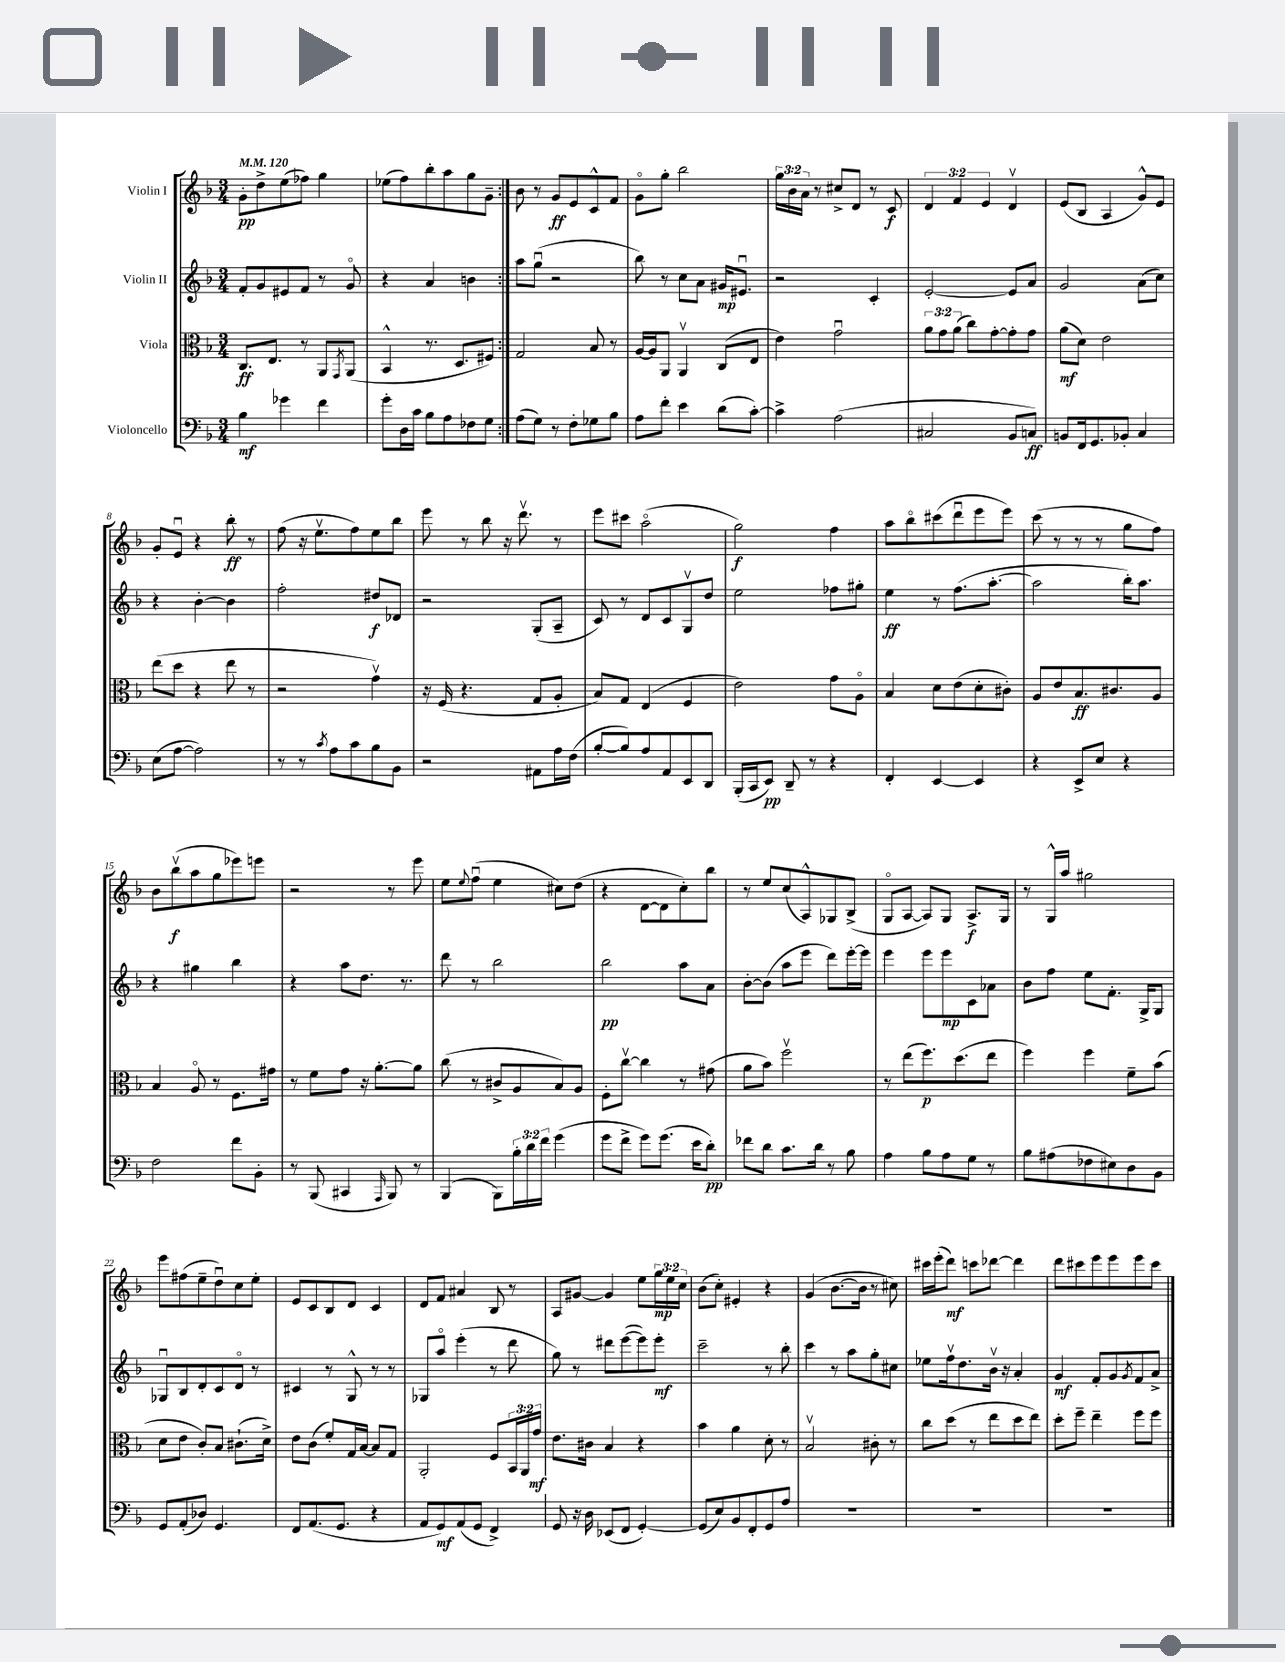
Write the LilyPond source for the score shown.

<<
\new StaffGroup <<
\new Staff = "s0" \with { instrumentName = "Violin I" } {
    \clef treble \key f \major \numericTimeSignature \time 3/4 \override Staff.TupletNumber.text = #tuplet-number::calc-fraction-text \tempo 4 = 120
    \repeat volta 2 { g'8-.\pp d''8-> e''8( fes''8) g''4 |
    ees''8( f''8) bes''8-. a''8 g''8 g'8-- | }
    bes'8 r8 g'8\ff e'8 c'8-^ f'8 |
    g'8\flageolet g''8-. bes''2 |
    \tuplet 3/2 { g''16 bes'16 a'16 } r8 cis''8-> d'8 r8 c'8\f |
    \tuplet 3/2 { d'4 f'4 e'4 } d'4\upbow |
    e'8( bes8 a4 g'8-^) e'8 |
    g'8-. e'8\downbow r4 bes''8-.\ff r8 |
    f''8( r16 e''8.\upbow f''8) e''8 bes''8 |
    e'''8 r8 bes''8 r16 d'''8.\upbow r8 |
    e'''8 cis'''8 a''2\flageolet( |
    g''2\f) f''4 |
    a''8 bes''8\flageolet cis'''8( d'''8\downbow e'''8 e'''8) |
    c'''8( r8 r8 r8 g''8 f''8) |
    bes'8 bes''8\upbow\f( a''8 g''8 ees'''8) e'''8 |
    r2 r8 e'''8 |
    e''8 \appoggiatura { e''8 } f''8\downbow( e''4 cis''8) d''8( |
    r4 d'8~ d'8 c''8-.) bes''8 |
    r8 e''8 c''8( a8-^) ges8 bes8->( |
    g8\flageolet a8~ a8) g8 a8.->\f g16 |
    r8 g16-^ a''16 gis''2 |
    e'''8 fis''8( e''8-- d''8\downbow) c''8 e''8-. |
    e'8 c'8 bes8 d'8 c'4 |
    d'8 f'8 ais'4 bes8 r8 |
    a8 gis'8~ gis'4 e''8 \tuplet 3/2 { g''16\mp e''16 c''16 } |
    bes'8( c''8-.) eis'4-. r4 |
    g'4( bes'8.~ bes'16 r8 cis''8) |
    cis'''16 e'''16-.( d'''8\mf) c'''8 des'''8~ des'''4 |
    d'''8 cis'''8 e'''8 e'''8 e'''8 cis'''8 \bar "|." |
}
\new Staff = "s1" \with { instrumentName = "Violin II" } {
    \clef treble \key f \major \numericTimeSignature \time 3/4
    \repeat volta 2 { f'8-. g'8 eis'8 f'8 r8 g'8\flageolet |
    r4 a'4 b'4 | }
    a''8 g''8\downbow( r2 |
    bes''8) r8 c''8 a'8 gis'16\mp eis'8.\downbow |
    r2 c'4-. |
    e'2~-. e'8 a'8 |
    g'2 a'8( c''8) |
    r4 bes'4~-. bes'4 |
    f''2-. dis''8\f des'8 |
    r2 g8-.( a8-- |
    c'8) r8 d'8 c'8 g8\upbow d''8 |
    e''2 fes''8 gis''8-. |
    e''4\ff r8 f''8.( a''8.~-. |
    a''2 bes''16-.) a''8. |
    r4 gis''4 bes''4 |
    r4 a''8 d''8. r8. |
    d'''8 r8 bes''2 |
    bes''2\pp a''8 a'8 |
    bes'8~-. bes'8( a''8 e'''8 d'''8) e'''16~-. e'''16 |
    e'''4 e'''8 e'''8\mp c'8 aes'8 |
    bes'8 f''8 e''8 f'8.-. g16-> g8 |
    ges8\downbow bes8 d'8-. c'8 d'8\flageolet r8 |
    cis'4 r8 g8-^ r8 r8 |
    ges8 a''8\flageolet e'''4-.( r8 d'''8 |
    g''8) r8 dis'''8 e'''8~( e'''8) e'''8-.\mf |
    c'''2-- r8 bes''8-. |
    c'''4 r8 a''8 g''8-. cis''8 |
    ees''8 f''16\upbow d''8. bes'16\upbow r16 a'4-. |
    g'4\mf f'8-. g'8 \acciaccatura { g'8 } f'8 a'8-> \bar "|." |
}
\new Staff = "s2" \with { instrumentName = "Viola" } {
    \clef alto \key f \major \numericTimeSignature \time 3/4 \override Staff.TupletNumber.text = #tuplet-number::calc-fraction-text
    \repeat volta 2 { c8.\ff e8. r8 a,8 \acciaccatura { g,8 } a,8( |
    bes,4-^ r8. d8. fis8) | }
    g2 bes8 r8 |
    a16~ a16 a,8 a,4\upbow c8( e8 |
    e'4) g'2\downbow |
    \tuplet 3/2 { a'8 g'8 a'8( } c''8) g'8~-. g'8-. g'8 |
    a'8\mf( d'8) e'2 |
    e''8( d''8 r4 e''8 r8 |
    r2 g'4\upbow) |
    r16 f16( r4. g8 a8-. |
    bes8) g8 e4( f4 |
    e'2) g'8 a8\flageolet |
    bes4 d'8 e'8( d'8-. cis'8-.) |
    a8 e'8 bes8.\ff cis'8. a8 |
    bes4 a8\flageolet r8 f8. gis'16 |
    r8 f'8 g'8 r16 a'8.~-. a'8 |
    c''8( r8 cis'8-> a8 bes8) a8 |
    f8-. c''8~\upbow c''4 r8 gis'8( |
    a'8 bes'8) f''2\upbow |
    r8 e''8( f''8.\p) d''8.( e''8 |
    f''4) f''4 f'8-- bes'8( |
    d'8 e'8 c'8-.) bes8 cis'8.-!( d'16->) |
    e'8 c'8( f'8-.) g16 bes16~ bes8 g8 |
    a,2-. f8 \tuplet 3/2 { bes,16 a,16 g'16\mf } |
    e'8. cis'16 bes4 r4 |
    bes'4 a'4 d'8-. r8 |
    bes2\upbow cis'8-. r8 |
    c''8 d''8( r8 e''8 d''8 e''8) |
    d''8-. f''8-- e''4-- f''8 f''8 \bar "|." |
}
\new Staff = "s3" \with { instrumentName = "Violoncello" } {
    \clef bass \key f \major \numericTimeSignature \time 3/4 \override Staff.TupletNumber.text = #tuplet-number::calc-fraction-text
    \repeat volta 2 { bes4\mf ges'4 f'4 |
    g'8-. d16 c'16 bes8 a8 fes8 g8 | }
    a8( g8) r8 f8-. ges8 bes8 |
    a8 f'8-. e'4 d'8( c'8~-.) |
    c'4-> a2( |
    cis2 bes,8 c8\ff) |
    b,8 f,16 g,8. bes,8-. c4 |
    e8( a8~ a2) |
    r8 r8 \acciaccatura { c'8 } a8 c'8 bes8 bes,8 |
    r2 ais,8 a16 f16( |
    bes8~-. bes8) a8 a,8 e,8 d,8 |
    bes,,16-.( c,16 e,8\pp) d,8-- r8 r4 |
    f,4-. e,4~ e,4 |
    r4 e,8-> e8 r4 |
    f2 f'8 bes,8-. |
    r8 bes,,8( cis,4 \grace { a,,16 } bes,,8) r8 |
    bes,,4( bes,,8) \tuplet 3/2 { bes16-. d'16 f'16 } g'4( |
    g'8 f'8-> g'8) g'8.( e'16 d'8-.\pp) |
    fes'8 d'8 c'8. d'16 r8 bes8 |
    a4 bes8 a8 g8 r8 |
    bes8 ais8( fes8 eis8) d8 bes,8 |
    g,8 a,8-.( des8) g,4. |
    f,8 a,8.( g,8. r4 |
    a,8 g,8\mf) a,8( g,8 f,4->) |
    g,8 r16 d16 ees,8( f,8 g,4~-.) |
    g,8( e8) bes,8 f,8-. g,8 a8 |
    R2. |
    R2. |
    R2. \bar "|." |
}
>>
>>
